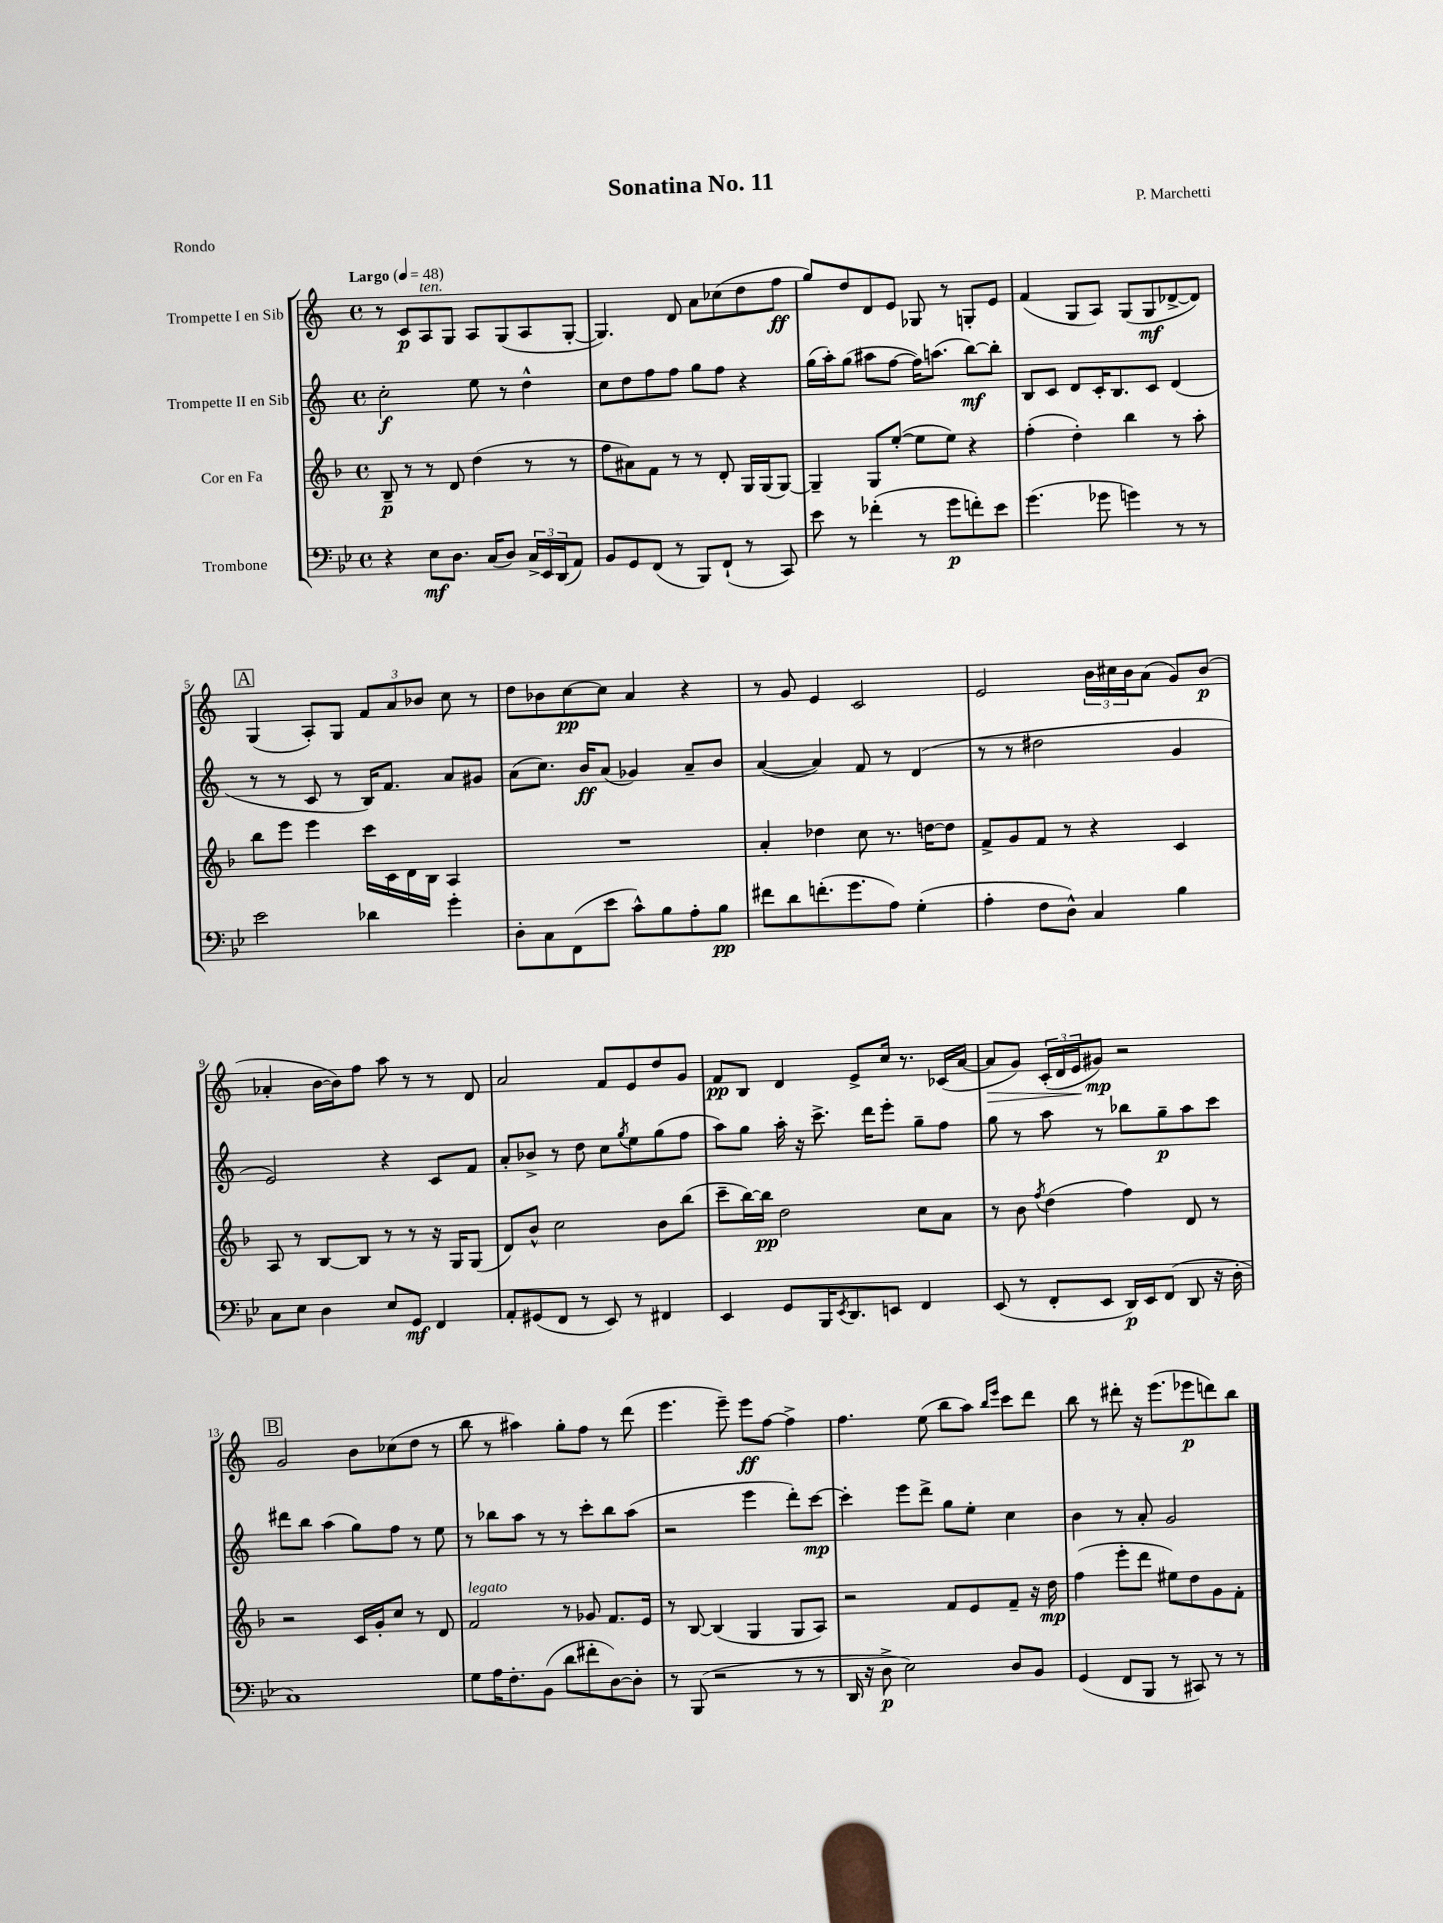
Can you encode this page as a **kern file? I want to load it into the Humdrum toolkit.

**kern	**kern	**kern	**kern
*staff4	*staff3	*staff2	*staff1
*clefF4	*clefG2	*clefG2	*clefG2
*k[b-e-]	*k[b-]	*k[]	*k[]
*M4/4	*M4/4	*M4/4	*M4/4
*met(c)	*met(c)	*met(c)	*met(c)
*MM48	*MM48	*MM48	*MM48
4r	8B-~	2cc'	8r
.	8r	.	8c
8E-	8r	.	8A
8.D	8d	.	8G
.	(4dd	8ee	8A
(16C	.	.	.
8D)	.	8r	(8G
24C^	8r	4dd^^	8A
24EE-	.	.	.
(24DD	.	.	.
8AA)	8r	.	[8G'
=	=	=	=
8BB-	8ff	8cc	4.G])
8GG	8a#)	8dd	.
(8FF	8f	8ff	.
8r	8r	8ff	8d
8BBB-)	8r	8gg	8a
(8FF`	8d'	8ff	(8cc-
8r	16G	4r	8dd
.	(16G	.	.
8CC)	[8G)	.	8ff
=	=	=	=
8e-	4G~]	(16gg	8gg)
.	.	16aa')	.
8r	.	(8gg	8dd
(4f-'	8G	8aa#	8d
.	([8ee'	[8ff	8e
8r	8ee]	16ff])	8G-
.	.	(8.aa	.
8g	8ee)	.	8r
8f')	4r	[8bb)	8G'
8e-	.	8bb']	8e
=	=	=	=
(4.g	(4ff'	8B	(4f
.	.	8c	.
.	4dd')	8d	8G
8g-	.	16c'	8A)
.	.	8.B	.
4g)	4bb-	.	(8G
.	.	8c	8G
8r	8r	(4d	[8d-^
8r	8aa'	.	8d-])
=	=	=	=
2e-	8bb-	8r	(4G
.	8eee	8r	.
.	4eee	8c	8A')
.	.	8r	8G
4d-	16ccc	16B)	12f
.	16c	8.f	.
.	.	.	12a
.	16d	.	.
.	.	.	12b-
.	16B-	.	.
4g'	4A	8a	8cc
.	.	8g#	8r
=	=	=	=
8D'	1r	(8a	8dd
8C	.	8.cc)	8b-
(8FF	.	.	[8cc
.	.	16b	.
8e-	.	(8a	8cc]
8c^^)	.	4g-)	4a
8B-	.	.	.
8A'	.	8a~	4r
8B-	.	8b	.
=	=	=	=
8f#	4a'	([4a	8r
8d	.	.	8g
(8.f'	4dd-	4a])	4e
8.g	.	.	.
.	8cc	8f	2c
8A)	8.r	8r	.
(4G'	.	(4d	.
.	[16dd	.	.
.	8dd]	.	.
=	=	=	=
4A'	8f^	8r	2e
.	8g	8r	.
8F	8f	2dd#	.
8D^^)	8r	.	.
4C	4r	.	24b
.	.	.	24cc#
.	.	.	24b
.	.	.	(8a
4B-	4c	4g	8g)
.	.	.	(8b
=	=	=	=
8C	8A	2e)	4a-'
8E-	8r	.	.
4D	[8B-	.	[16b
.	.	.	16b])
.	8B-]	.	8ff
8E-	8r	4r	8aa
8GG	8r	.	8r
4FF	16r	8c	8r
.	16G	.	.
.	(8G	8f	8d
=	=	=	=
8AA'	8d)	8a'	2a
(8GG#	8b-^^	8b-^	.
8FF	2cc	8r	.
8r	.	8dd	.
8EE-)	.	8cc	8f
.	.	8qgg	.
8r	.	8ee	8e
4FF#	8b-	(8gg	8dd
.	(8bb-	8ff	8g
=	=	=	=
4EE-	8ccc~	8aa)	8f
.	[16bb-)	8gg	8B
.	16bb-]	.	.
8GG	2dd	16aa'	4d
.	.	16r	.
16BBB-	.	8.ccc^	.
8qEE-	.	.	.
8.DD	.	.	.
.	.	.	8e^
.	.	16ddd	.
8EE	.	8eee'	16cc
.	.	.	8.r
4FF	8cc	8gg~	.
.	8a	8ff	(16c-
.	.	.	[16a
=	=	=	=
(8EE-	8r	8gg	8a]
8r	8b-	8r	8g)
.	8qff	.	.
8FF'	(4dd	8aa	(24c'
.	.	.	24d
.	.	.	24e
8EE-	.	8r	8g#)
16DD)	4ff)	8bb-	2r
16EE-	.	.	.
(8FF	.	8gg~	.
8DD	8d	8aa	.
16r	8r	8ccc	.
16D'	.	.	.
=	=	=	=
1C)	2r	8ddd#	2g
.	.	8bb	.
.	.	(4aa	.
.	16c	8gg)	8b
.	16g'	.	.
.	8cc	8ff	(8cc-
.	8r	8r	8dd
.	8d	8ee	8r
=	=	=	=
8G	2f	8r	8bb
16A	.	8bb-	8r
8.F'	.	.	.
.	.	8aa	4aa#)
(8BB-	.	8r	.
8d	8r	8r	8gg'
8f#'	8g-	8ccc'	8ff
[8D)	8.f	8bb-	8r
8D']	.	(8aa	(8ddd
.	16e	.	.
=	=	=	=
8r	8r	2r	4.eee
(8BBB-	[8B-	.	.
2r	(4B-]	.	.
.	.	.	8eee~)
.	4G	4eee	8eee
.	.	.	[8ff
8r	8G	8ddd')	4ff^]
8r	8A)	[8ccc	.
=	=	=	=
16DD	2r	4ccc']	4.ff
16r	.	.	.
8D^	.	.	.
2E-)	.	8eee	.
.	.	8ddd^	(8ee
.	8f	8gg	8bb
.	8e	8ee'	8aa)
.	.	.	16qqbb
.	.	.	16qqeee
8D	8f~	4cc	8ccc
8BB-	16r	.	8ddd
.	16dd	.	.
=	=	=	=
(4GG	(4ff	4b	8bb
.	.	.	8r
8FF	8eee'	8r	8ddd#'
8BBB-	8ddd	8a'	16r
.	.	.	(8.eee
8r	8ee#)	2g	.
8CC#)	8dd	.	8eee-
8r	8g	.	8ddd)
8r	8f'	.	8bb
==	==	==	==
*-	*-	*-	*-
